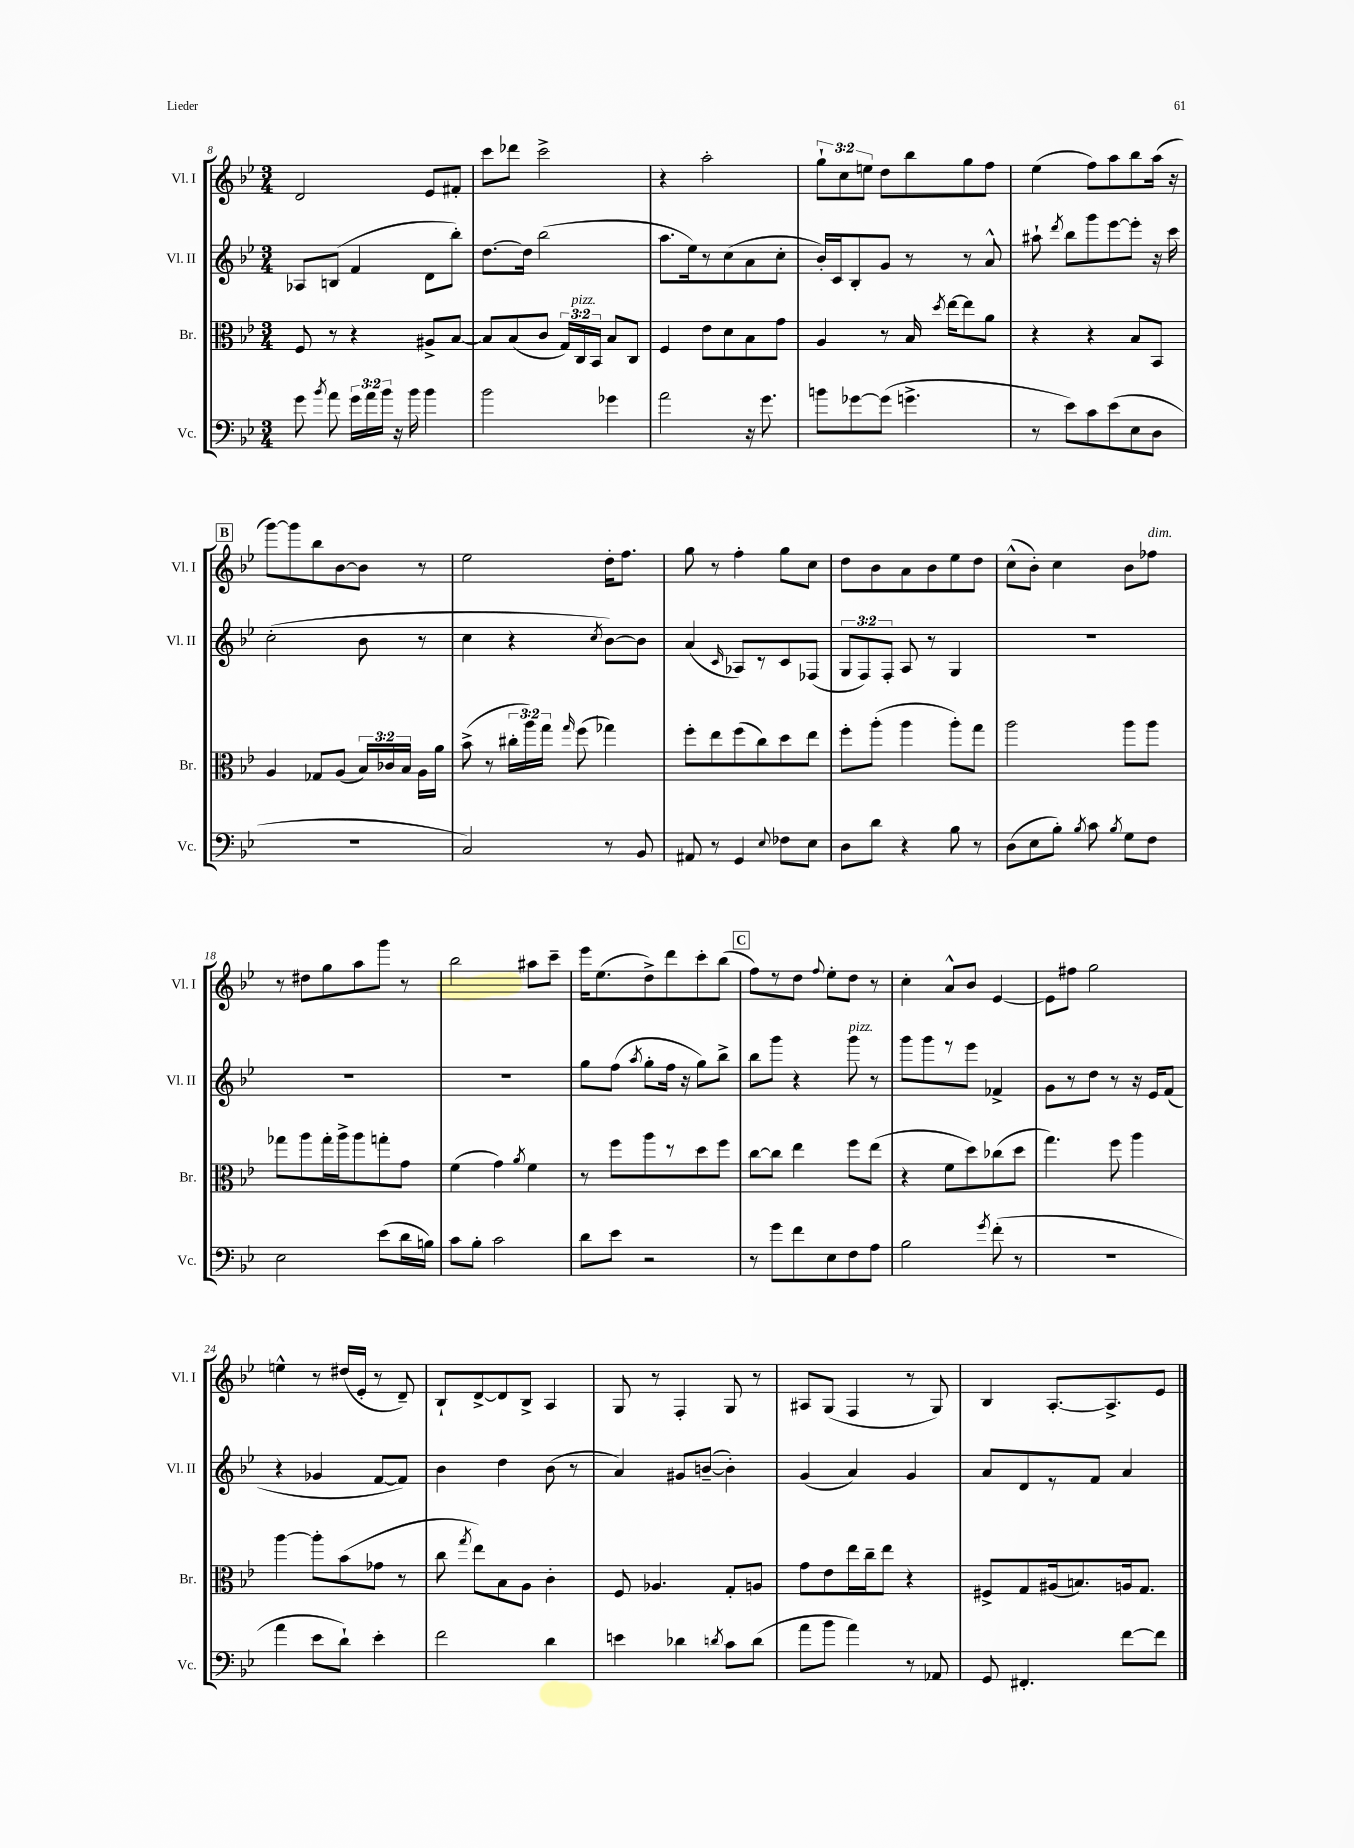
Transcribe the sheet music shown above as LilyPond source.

<<
\new StaffGroup <<
\new Staff = "s0" \with { instrumentName = "Vl. I" shortInstrumentName = "Vl. I" } {
    \clef treble \key bes \major \numericTimeSignature \time 3/4 \override Staff.TupletNumber.text = #tuplet-number::calc-fraction-text
    \autoBeamOff d'2 ees'8[ fis'8]-. |
    c'''8[ des'''8] c'''2-> |
    r4 a''2-. |
    \tuplet 3/2 { g''8[-! c''8 e''8] } d''8[ bes''8 g''8 f''8] |
    ees''4( f''8[) a''8 bes''8 a''16]( r16 |
    \mark \markup { \box "B" } g'''8[~) g'''8 bes''8 bes'8~ bes'8] r8 |
    ees''2 d''16[-. f''8.] |
    g''8 r8 f''4-. g''8[ c''8] |
    d''8[ bes'8 a'8 bes'8 ees''8 d''8] |
    c''8[-^( bes'8]-.) c''4 bes'8[ fes''8]^\markup { \italic "dim." } |
    r8 dis''8[ g''8 a''8 g'''8] r8 |
    bes''2 ais''8[ c'''8]-- |
    ees'''16[ ees''8.( d''8->) d'''8 c'''8-. bes''8]( |
    \mark \markup { \box "C" } f''8[) r8 d''8] \appoggiatura { f''8 } ees''8[-. d''8] r8 |
    c''4-. a'8[-^ bes'8] ees'4~ |
    ees'8[ fis''8] g''2 |
    e''4-^ r8 dis''16[( ees'16]-. r8 d'8--) |
    bes8[-! d'8~-> d'8 bes8]-> a4 |
    g8 r8 f4-. g8 r8 |
    ais8[ g8]( f4 r8 g8) |
    bes4 a8.[~-. a8.-> ees'8] \bar "|." |
}
\new Staff = "s1" \with { instrumentName = "Vl. II" shortInstrumentName = "Vl. II" } {
    \clef treble \key bes \major \numericTimeSignature \time 3/4 \override Staff.TupletNumber.text = #tuplet-number::calc-fraction-text
    \autoBeamOff aes8[ b8]( f'4 d'8[ bes''8]-.) |
    d''8.[~ d''16] bes''2( |
    a''8.[ ees''16) r8 c''8( a'8 c''8]-. |
    bes'16[-.) c'16 bes8-. g'8] r8 r8 a'8-^ |
    ais''8-! \acciaccatura { d'''8 } bes''8[ g'''8 ees'''8~ ees'''8]-. r16 c'''16 |
    \mark \markup { \box "B" } c''2-.( bes'8 r8 |
    c''4 r4 \acciaccatura { c''8 } bes'8[~) bes'8] |
    a'4( \grace { c'16 } aes8[) r8 c'8 fes8]( |
    \tuplet 3/2 { g8[ f8) f8]-. } a8 r8 g4 |
    R2. |
    R2. |
    R2. |
    g''8[ f''8]( \acciaccatura { a''8 } g''8[-. f''16] r16 g''8[) bes''8]-> |
    \mark \markup { \box "C" } bes''8[ g'''8] r4 g'''8^\markup { \italic "pizz." } r8 |
    g'''8[ g'''8 r8 ees'''8] fes'4-> |
    g'8[ r8 d''8] r8 r16 ees'16[ f'8]( |
    r4 ges'4 f'8[~ f'8]) |
    bes'4 d''4 bes'8( r8 |
    a'4) gis'8[ b'8]~--( b'4-.) |
    g'4( a'4) g'4 |
    a'8[ d'8 r8 f'8] a'4 \bar "|." |
}
\new Staff = "s2" \with { instrumentName = "Br." shortInstrumentName = "Br." } {
    \clef alto \key bes \major \numericTimeSignature \time 3/4 \override Staff.TupletNumber.text = #tuplet-number::calc-fraction-text
    \autoBeamOff f8 r8 r4 ais8[-> bes8]~ |
    bes8[ bes8( c'8] \tuplet 3/2 { g16[) c16^\markup { \italic "pizz." } bes,16] } bes8[ c8] |
    f4 ees'8[ d'8 bes8 g'8] |
    a4 r8 bes16 \acciaccatura { d''8 } ees''16[~ ees''8 a'8] |
    r4 r4 bes8[ bes,8] |
    \mark \markup { \box "B" } a4 ges8[ a8]( \tuplet 3/2 { bes16[) ces'16 bes16] } a16[ a'16] |
    bes'8->( r8 \tuplet 3/2 { cis''16[-. a''16) g''16] } \grace { g''16 } f''8( ges''4) |
    f''8[-. ees''8 f''8( c''8) d''8 ees''8] |
    f''8[-. a''8]-.( a''4 a''8[-.) g''8] |
    a''2 a''8[ a''8] |
    ges''8[ a''8 ges''16-. a''16-> a''8 g''8-. g'8] |
    f'4( g'4) \acciaccatura { a'8 } f'4 |
    r8 f''8[ a''8 r8 d''8 f''8] |
    \mark \markup { \box "C" } c''8[~ c''8] ees''4 f''8[ ees''8]( |
    r4 f'8[ d''8) ces''8( d''8] |
    g''4.) f''8 a''4 |
    a''4~ a''8[-. bes'8( ges'8] r8 |
    c''8 \acciaccatura { g''8 } ees''8[) bes8 a8] c'4-. |
    f8 aes4. g8[-. a8] |
    g'8[ ees'8 ees''16 c''16-- ees''8] r4 |
    fis8[-> g8 ais16( b8.) a16 g8.] \bar "|." |
}
\new Staff = "s3" \with { instrumentName = "Vc." shortInstrumentName = "Vc." } {
    \clef bass \key bes \major \numericTimeSignature \time 3/4 \override Staff.TupletNumber.text = #tuplet-number::calc-fraction-text
    \autoBeamOff g'8 \acciaccatura { bes'8 } a'8 \tuplet 3/2 { g'16[ a'16 bes'16] } r16 bes'16 bes'4 |
    bes'2 ges'4 |
    a'2 r16 g'8. |
    b'8[ ges'8~ ges'8]( g'4.-> |
    r8 ees'8[) c'8 ees'8( ees8 d8] |
    \mark \markup { \box "B" } R2. |
    c2) r8 bes,8 |
    ais,8 r8 g,4 \appoggiatura { ees8 } fes8[ ees8] |
    d8[ d'8] r4 bes8 r8 |
    d8[( ees8 bes8]-.) \acciaccatura { bes8 } c'8 \acciaccatura { bes8 } g8[ f8] |
    ees2 ees'8[( d'16 b16]) |
    c'8[ bes8]-. c'2 |
    d'8[ ees'8] r2 |
    \mark \markup { \box "C" } r8 g'8[ f'8 ees8 f8 a8] |
    bes2 \acciaccatura { g'8 } f'8-.( r8 |
    R2. |
    a'4 ees'8[ d'8]-!) ees'4-. |
    f'2 d'4 |
    e'4 des'4 \acciaccatura { d'8 } c'8[ d'8]( |
    a'8[ bes'8] a'4) r8 aes,8 |
    g,8 fis,4.-. f'8[~ f'8] \bar "|." |
}
>>
>>
\layout { \context { \Score currentBarNumber = #8 } }
